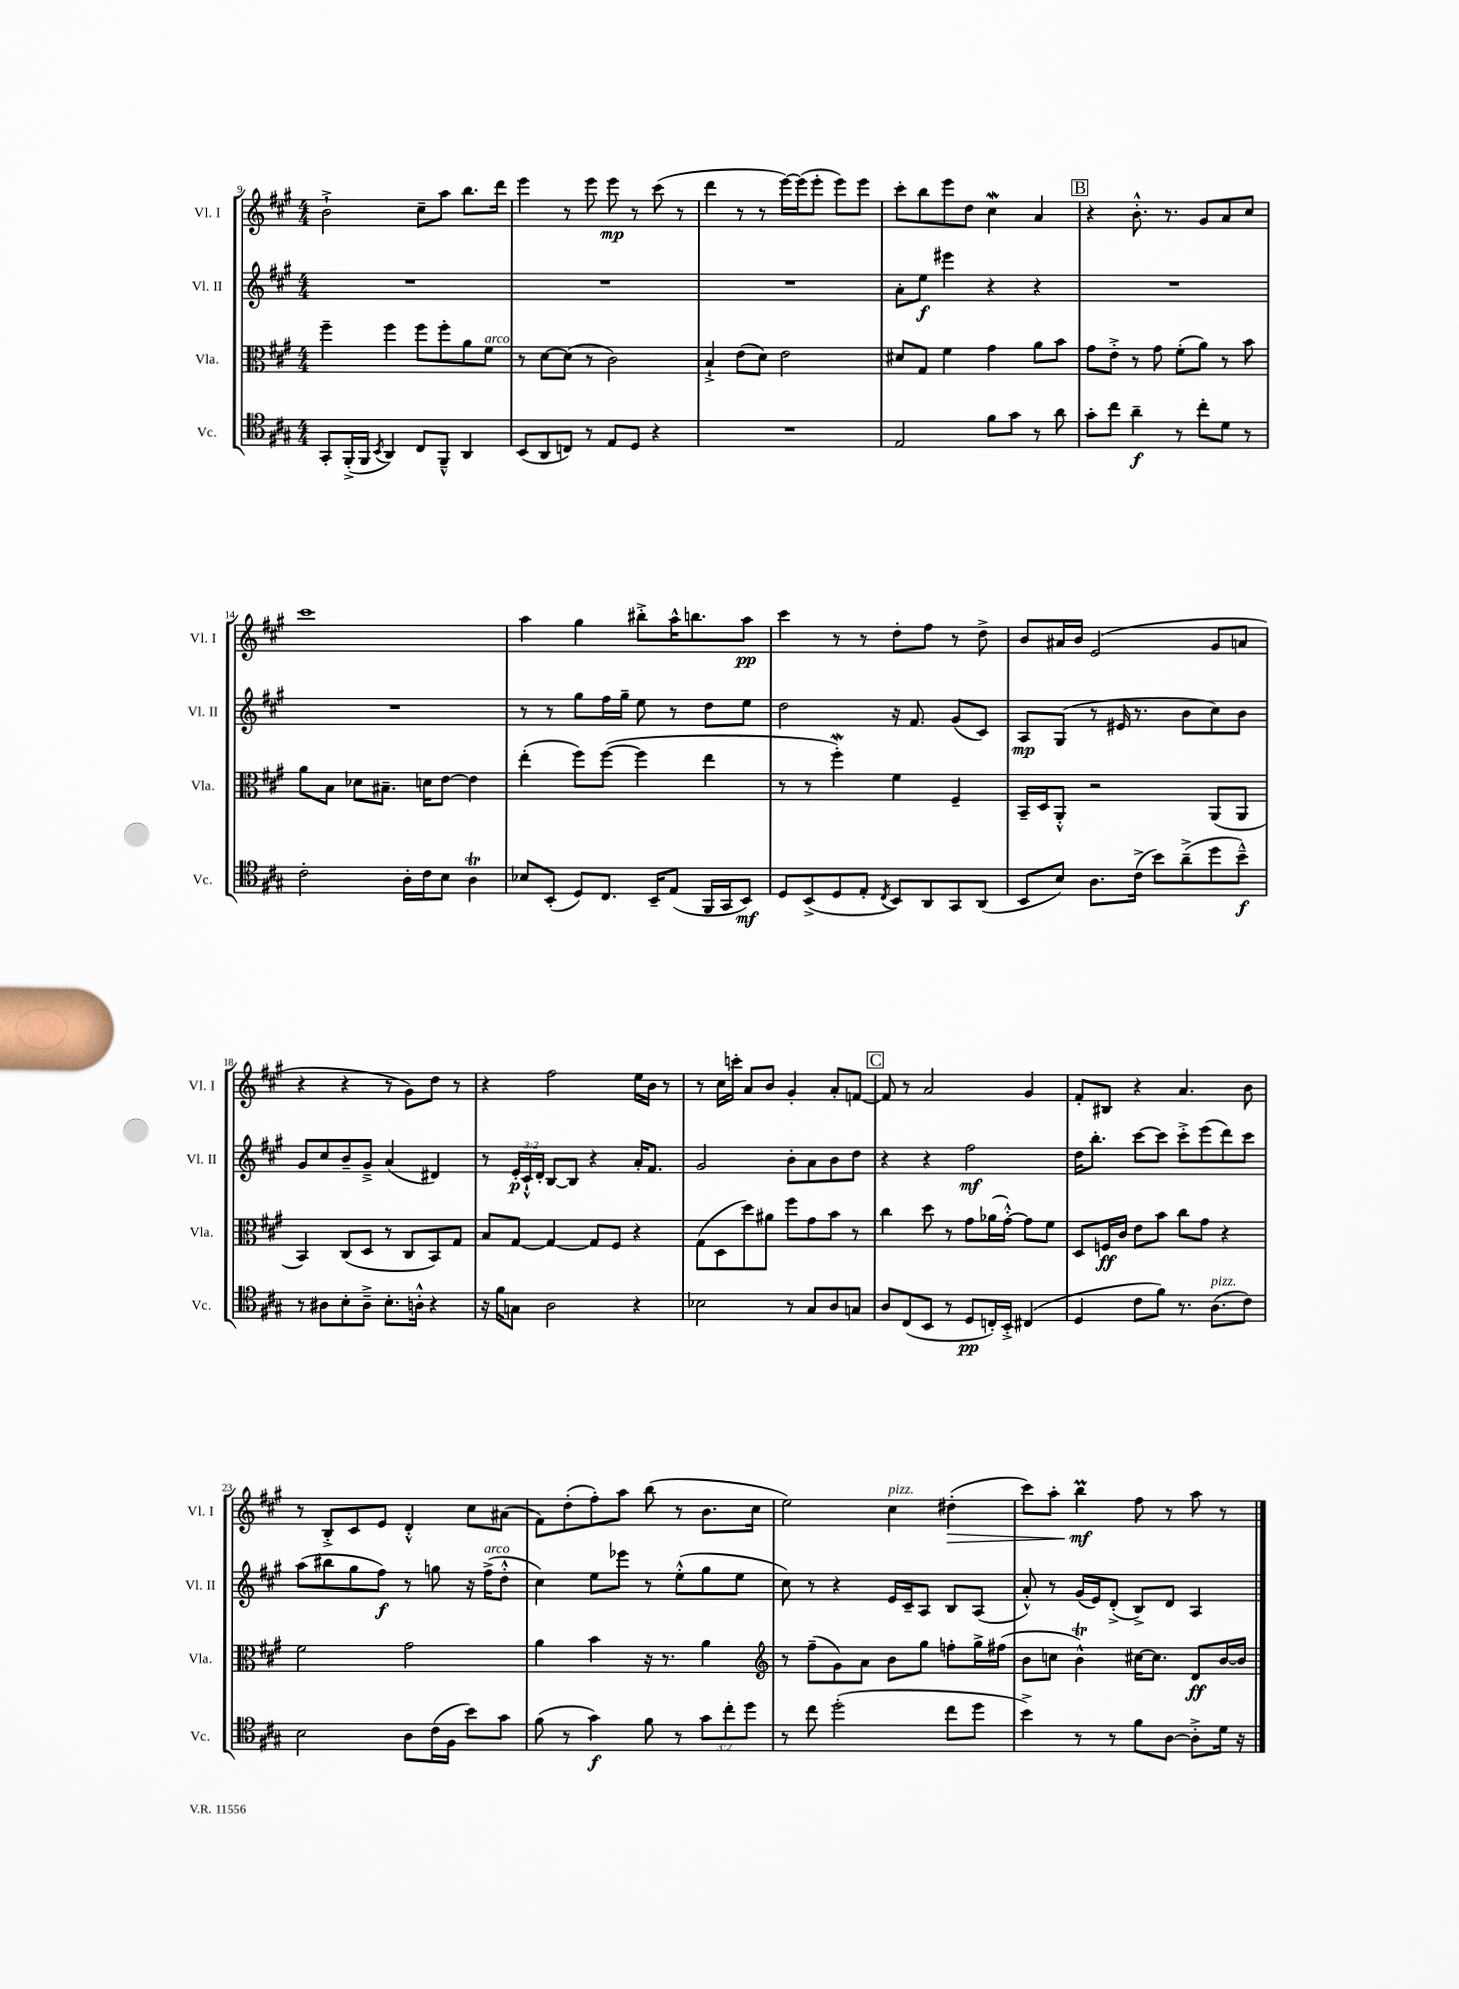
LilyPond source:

<<
\new StaffGroup <<
\new Staff = "s0" \with { instrumentName = "Vl. I" shortInstrumentName = "Vl. I" } {
    \clef treble \key a \major \numericTimeSignature \time 4/4
    b'2-!-> cis''8-- a''8 b''8. d'''16 |
    e'''4 r8 e'''8 e'''8\mp r8 cis'''8( r8 |
    d'''4 r8 r8 e'''16~) e'''16( e'''8-. e'''8) e'''8 |
    cis'''8-. b''8 e'''8 d''8 cis''4\mordent a'4 |
    \mark \markup { \box "B" } r4 b'8.-.-^ r8. gis'8 a'8 cis''8 |
    cis'''1 |
    a''4 gis''4 bis''8-.-> a''16-^ b''8. a''8\pp |
    cis'''4 r8 r8 d''8-. fis''8 r8 d''8-> |
    b'8 ais'16 b'16 e'2( gis'8 a'8 |
    r4 r4 r8 gis'8) d''8 r8 |
    r4 fis''2 e''16 b'16 r8 |
    r8 cis''16 c'''16-. a'8 b'8 gis'4-. a'8-. f'8~ |
    \mark \markup { \box "C" } f'8 r8 a'2 gis'4 |
    fis'8-. bis8 r4 a'4. b'8 |
    r8 b8-.-> cis'8 e'8 d'4-.-^ cis''8 ais'8( |
    fis'8) d''8-.( fis''8-.) a''8 b''8( r8 b'8. cis''16 |
    e''2) cis''4^\markup { \italic "pizz." } dis''4-.\>( |
    cis'''8) a''8-. b''4\prall\mf\! fis''8 r8 a''8 r8 \bar "|." |
}
\new Staff = "s1" \with { instrumentName = "Vl. II" shortInstrumentName = "Vl. II" } {
    \clef treble \key a \major \numericTimeSignature \time 4/4 \override Staff.TupletNumber.text = #tuplet-number::calc-fraction-text
    R1 |
    R1 |
    R1 |
    a'8-. e''8\f eis'''4 r4 r4 |
    \mark \markup { \box "B" } R1 |
    R1 |
    r8 r8 gis''8 fis''16 gis''16-- e''8 r8 d''8 e''8 |
    d''2 r16 fis'8. gis'8( cis'8) |
    a8\mp gis8( r8 eis'16 r8. b'8 cis''8) b'8 |
    gis'8 cis''8 b'8-- gis'8---> a'4( dis'4) |
    r8 \tuplet 3/2 { e'16-.\p cis'16-!-^ d'16-. } b8~ b8 r4 a'16-. fis'8. |
    gis'2 b'8-. a'8 b'8 d''8 |
    \mark \markup { \box "C" } r4 r4 fis''2\mf |
    d''16 b''8.-. cis'''8~ cis'''8 cis'''8-.-> e'''8( d'''8) cis'''8 |
    a''8( bis''8 gis''8 fis''8\f) r8 g''8 r16 fis''16->^\markup { \italic "arco" }( d''8-.-^ |
    cis''4) e''8 ees'''8 r8 e''8-.-^( gis''8 e''8 |
    cis''8) r8 r4 e'16 cis'16-- a8 b8 a8( |
    a'8-.-^) r8 gis'16( e'16) d'8-.->( b8->) d'8 a4 \bar "|." |
}
\new Staff = "s2" \with { instrumentName = "Vla." shortInstrumentName = "Vla." } {
    \clef alto \key a \major \numericTimeSignature \time 4/4
    fis''4-- fis''4 fis''8 fis''8-. a'8 fis'8^\markup { \italic "arco" } |
    r8 d'8~ d'8( r8 cis'2) |
    b4-!-> e'8( d'8) e'2 |
    dis'8 gis8 fis'4 gis'4 a'8 b'8 |
    \mark \markup { \box "B" } gis'8 e'8-.-> r8 gis'8 fis'8-.( a'8) r8 b'8 |
    a'8 b8 des'8 bis8.-- d'16 e'8~ e'4 |
    e''4-.( fis''8) fis''8~( fis''4 e''4 |
    r8 r8 fis''4-.\mordent) fis'4 fis4-- |
    b,16-- d16 a,8-.-^ r2 a,8( a,8 |
    b,4) cis8( d8 r8 cis8 b,8) gis8 |
    b8 gis8~ gis4~ gis8 fis8 r4 |
    gis8( d8 d''8) ais'8 fis''8 gis'8 b'8 r8 |
    \mark \markup { \box "C" } cis''4 d''8 r8 gis'8 aes'16( gis'16~-.-^) gis'8 fis'8 |
    d8 f16\ff cis'16 e'8 b'8 cis''8 gis'8 r4 |
    fis'2 gis'2 |
    a'4 b'4 r16 r8. a'4 |
    \clef treble r8 fis''8--( gis'8) a'8 b'8 gis''8 f''8-. gis''16-> fis''16( |
    b'8 c''8 b'4-^\trill) cis''16~ cis''8. d'8\ff b'16~ b'16 \bar "|." |
}
\new Staff = "s3" \with { instrumentName = "Vc." shortInstrumentName = "Vc." } {
    \clef tenor \key a \major \numericTimeSignature \time 4/4 \override Staff.TupletNumber.text = #tuplet-number::calc-fraction-text
    gis,8-. fis,16-.->( fis,16 \acciaccatura { b,8 } a,4) cis8 fis,8---^ a,4 |
    b,8( a,8 c8) r8 e8 d8 r4 |
    R1 |
    e2 fis'8 gis'8 r8 a'8 |
    \mark \markup { \box "B" } gis'8-. cis''8 a'4--\f r8 cis''8-. d'8 r8 |
    cis'2-. a16-. cis'16 b8 a4\trill |
    bes8 b,8-.( d8) cis8. b,16-- e8( fis,16 gis,16 b,8\mf) |
    d8 b,8->( d8 e8-. \acciaccatura { cis8 } b,8) a,8 gis,8 a,8( |
    b,8 b8) a8. cis'16->( b'8) a'8--->( d''8 b'8---^\f) |
    r8 ais8 b8-. ais8---> b8.-. a16-.-^ r4 |
    r16 fis'16 g8 a2 r4 |
    bes2 r8 gis8 a8 g8 |
    \mark \markup { \box "C" } a8 cis8( b,8 r8 d8\pp c16-.) b,16-.-> cis4( |
    d4 cis'8 fis'8) r8. a8.^\markup { \italic "pizz." }( cis'8) |
    b2 a8 cis'16( fis16 b'8) gis'8 |
    fis'8( r8 gis'4\f) fis'8 r8 \tuplet 3/2 { gis'8 cis''8-. d''8 } |
    r8 cis''8 d''2-.( cis''8 d''8 |
    b'4->) r8 r8 fis'8 a8~ a8-.-> d'16 r16 \bar "|." |
}
>>
>>
\layout { \context { \Score currentBarNumber = #9 } }
